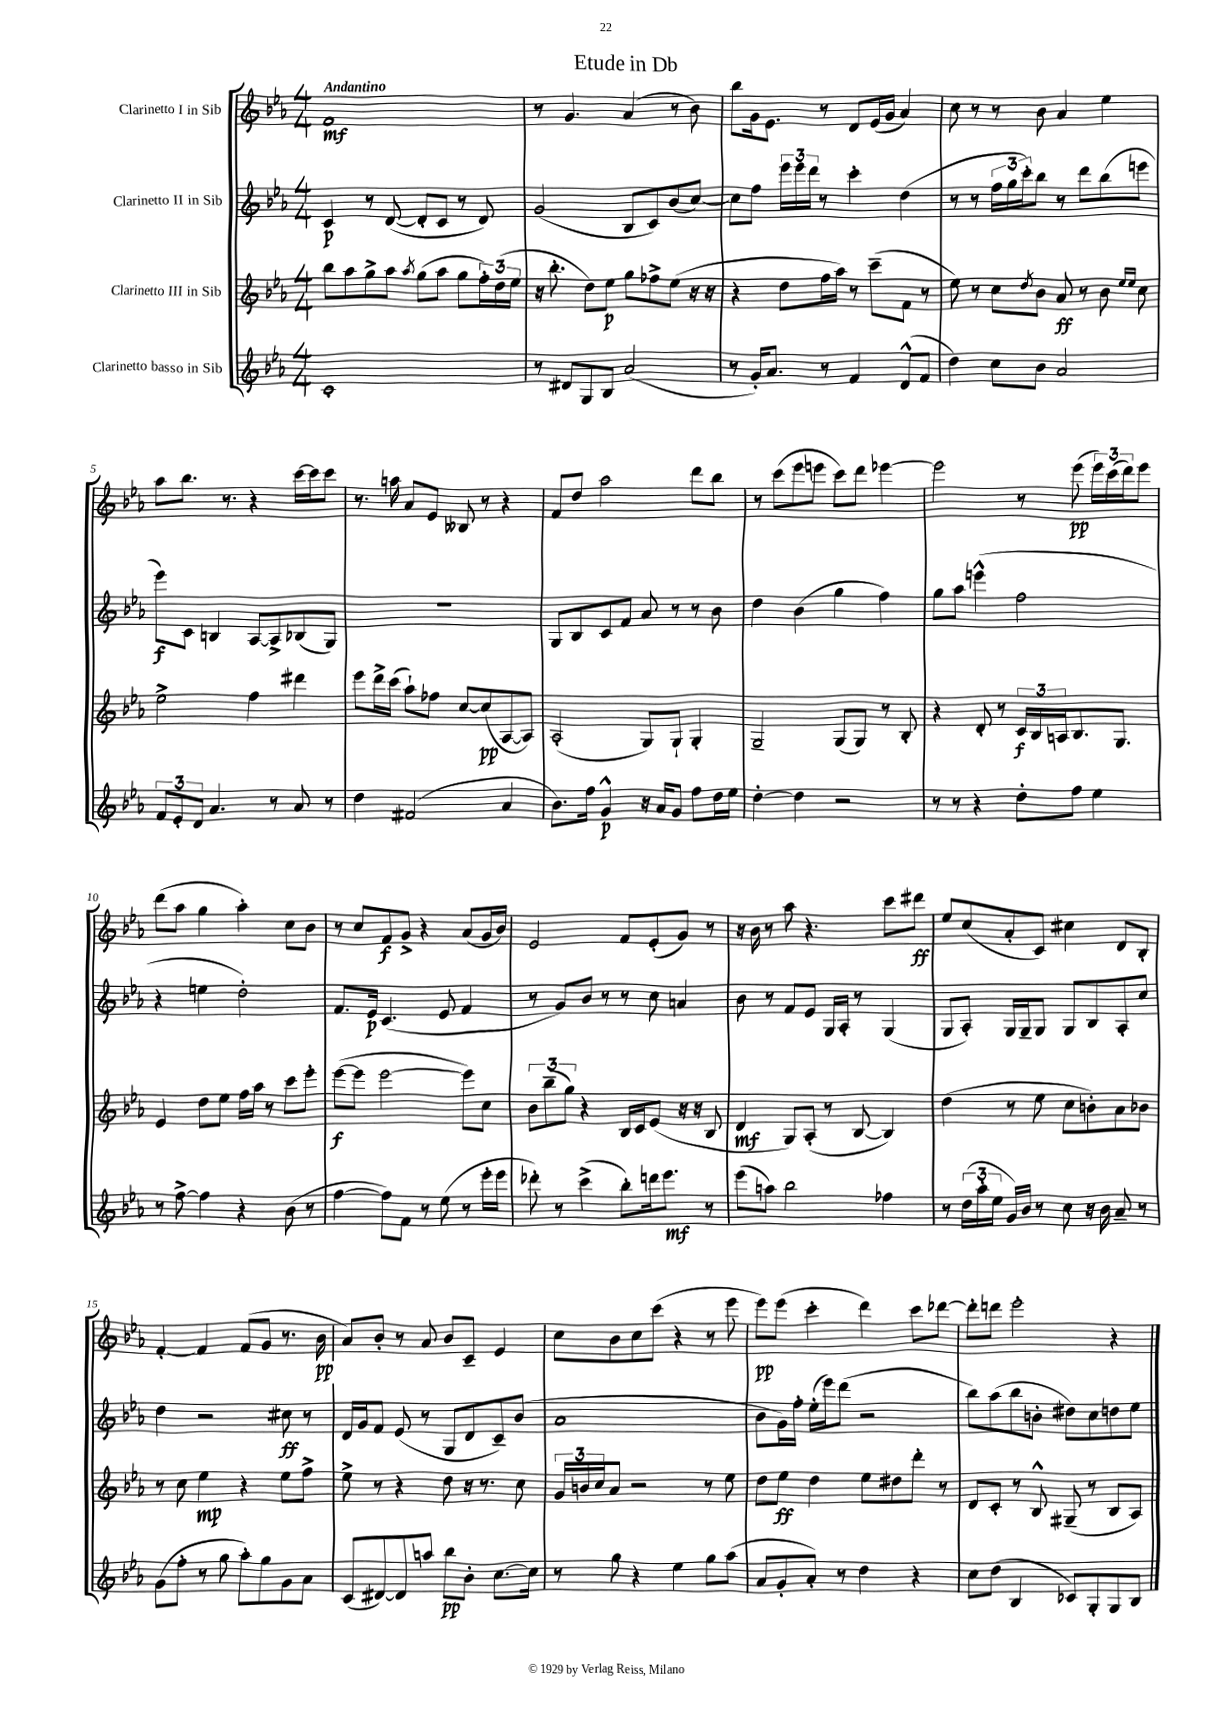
\header { title = "Etude in Db" }
<<
\new StaffGroup <<
\new Staff = "s0" \with { instrumentName = "Clarinetto I in Sib" } {
    \clef treble \key ees \major \numericTimeSignature \time 4/4 \tempo "Andantino"
    f'1\mf |
    r8 g'4. aes'4( r8 bes'8) |
    bes''8 g'16 ees'8. r8 d'8 ees'16( g'16 aes'4) |
    c''8 r8 r8 bes'8 aes'4 ees''4 |
    aes''8 bes''8. r8. r4 c'''16~ c'''16 c'''8 |
    r8. a''16 aes'8 ees'8 beses8 r8 r4 |
    f'8 d''8 aes''2 d'''8 bes''8 |
    r8 c'''8( ees'''8 e'''8 c'''8) d'''8 ees'''4~ |
    ees'''2 r8 ees'''8\pp( \tuplet 3/2 { ees'''16) c'''16( d'''16) } ees'''8 |
    d'''8( aes''8 g''4 aes''4-.) c''8 bes'8 |
    r8 c''8 f'8\f g'8-> r4 aes'8( g'16 bes'16) |
    ees'2 f'8 ees'8-.( g'8) r8 |
    r16 bes'16 r8 aes''8 r4. c'''8 dis'''8\ff |
    ees''8 c''8( aes'8-. c'8) cis''4 d'8 bes8-. |
    f'4~-. f'4 f'8( g'8 r8. bes'16\pp |
    aes'8) bes'8-. r8 aes'8 bes'8 c'8-- ees'4 |
    c''8 bes'8 c''8 c'''8( r4 r8 ees'''8 |
    ees'''8\pp) ees'''8( c'''4-. d'''4) c'''8 des'''8~ |
    des'''8-. d'''8 ees'''2-. r4 \bar "|." |
}
\new Staff = "s1" \with { instrumentName = "Clarinetto II in Sib" } {
    \clef treble \key ees \major \numericTimeSignature \time 4/4
    c'4\p r8 d'8~( d'8-. c'8 r8 d'8) |
    g'2( bes8 c'8) bes'8( c''8~) |
    c''8 f''8 \tuplet 3/2 { ees'''16 ees'''16 d'''16 } r8 c'''4-. d''4( |
    r8 r8 \tuplet 3/2 { f''16 g''16 c'''16-.) } bes''8 r8 d'''8 bes''8( e'''8 |
    ees'''8\f) c'8 b4 aes8~ aes8-> bes8( g8) |
    R1 |
    g8 bes8 c'8 f'8 aes'8 r8 r8 bes'8 |
    d''4 bes'4( g''4 f''4) |
    g''8 aes''8 e'''4-^( f''2 |
    r4 e''4 d''2-.) |
    f'8. ees'16\p c'4.( ees'8 f'4 |
    r8 g'8) bes'8 r8 r8 c''8 a'4 |
    bes'8 r8 f'8 ees'8 g16 aes16-. r8 g4( |
    g8 aes8-.) g16 g16-- g8 g8 bes8 aes8-. c''8 |
    d''4 r2 cis''8\ff r8 |
    d'16 g'16 f'8 ees'8( r8 g8 d'8 c'8--) bes'8( |
    aes'1 |
    bes'8 g'16) f''16-. ees''16-.( ees'''16) d'''8( r2 |
    bes''8) aes''8( bes''8 b'8-. dis''8) c''8 d''8 ees''8 \bar "|." |
}
\new Staff = "s2" \with { instrumentName = "Clarinetto III in Sib" } {
    \clef treble \key ees \major \numericTimeSignature \time 4/4
    bes''8 aes''8 g''8-> aes''8 \acciaccatura { aes''8 } g''8( aes''8 g''8 \tuplet 3/2 { f''16-.) d''16( ees''16 } |
    r16 bes''8.-. d''8) ees''8\p g''8 fes''8-> ees''8( r16 r16 |
    r4 d''8 f''16 aes''16) r8 c'''8--( f'8 r8 |
    ees''8) r8 c''8 \acciaccatura { d''8 } bes'8 aes'8\ff r8 bes'8 \grace { ees''16 ees''16 } c''8 |
    ees''2-> f''4 dis'''4 |
    ees'''8 d'''16-> c'''16( aes''8-!) fes''8 c''8~ c''8\pp( aes8~ aes8) |
    aes2-.( g8) g8-! g4-. |
    g2-- g8( g8) r8 bes8-. |
    r4 d'8-. r8 \tuplet 3/2 { c'16\f bes16 a16 } bes8. g8. |
    ees'4 d''8 ees''8 f''16 aes''16 r8 c'''8 ees'''8-. |
    ees'''8~\f( ees'''8 ees'''2~ ees'''8) c''8 |
    \tuplet 3/2 { bes'8 bes''8--( g''8) } r4 bes16 c'16 ees'8( r16 r16 bes8 |
    d'4\mf g8) aes8-.( r8 bes8~ bes4) |
    d''4( r8 ees''8 c''8 b'8-.) aes'8 bes'8 |
    r8 c''8 ees''4\mp r4 ees''8 f''8-> |
    ees''8-> r8 r4 d''8 r16 r8. c''8 |
    \tuplet 3/2 { g'16 b'16 c''16 } aes'8 r2 r8 ees''8 |
    d''8 ees''8\ff d''4 ees''8 dis''8 d'''8-. r8 |
    d'8 c'8-. r8 bes8-^ gis8--( r8 bes8 aes8) \bar "|." |
}
\new Staff = "s3" \with { instrumentName = "Clarinetto basso in Sib" } {
    \clef treble \key ees \major \numericTimeSignature \time 4/4
    c'1-. |
    r8 dis'8 g8 bes8 aes'2( |
    r8 g'16-.) aes'8. r8 f'4 d'8-^( f'8 |
    d''4) c''8 bes'8 aes'2 |
    \tuplet 3/2 { f'8 ees'8-. d'8 } aes'4. r8 aes'8 r8 |
    d''4 fis'2( aes'4 |
    bes'8.) f''16 g'4-^\p r16 aes'16 g'8 f''8 d''16 ees''16 |
    d''4~-. d''4 r2 |
    r8 r8 r4 d''8-. f''8 ees''4 |
    r8 f''8~-> f''4 r4 bes'8( r8 |
    f''4~ f''8) f'8 r8 ees''8( r8 ees'''16-. ees'''16 |
    des'''8-.) r8 c'''4->( bes''8-.) d'''16 ees'''8.\mf r8 |
    ees'''8( a''8) bes''2 fes''4 |
    r8 \tuplet 3/2 { d''16( aes''16-. ees''16 } g'16) bes'16 r8 c''8 r16 bes'16 aes'8-- r8 |
    g'8( f''8-. r8 g''8 aes''8-.) g''8 g'8 aes'8 |
    c'8( dis'8~) dis'8 a''8 bes''8\pp bes'8-. c''8.~ c''16 |
    r8 g''8 r4 ees''4 g''8 aes''8( |
    aes'8 g'8-. aes'8-.) r8 d''4 r4 |
    c''8 d''8( bes4 ces'8) g8-. g8 bes8 \bar "|." |
}
>>
>>
